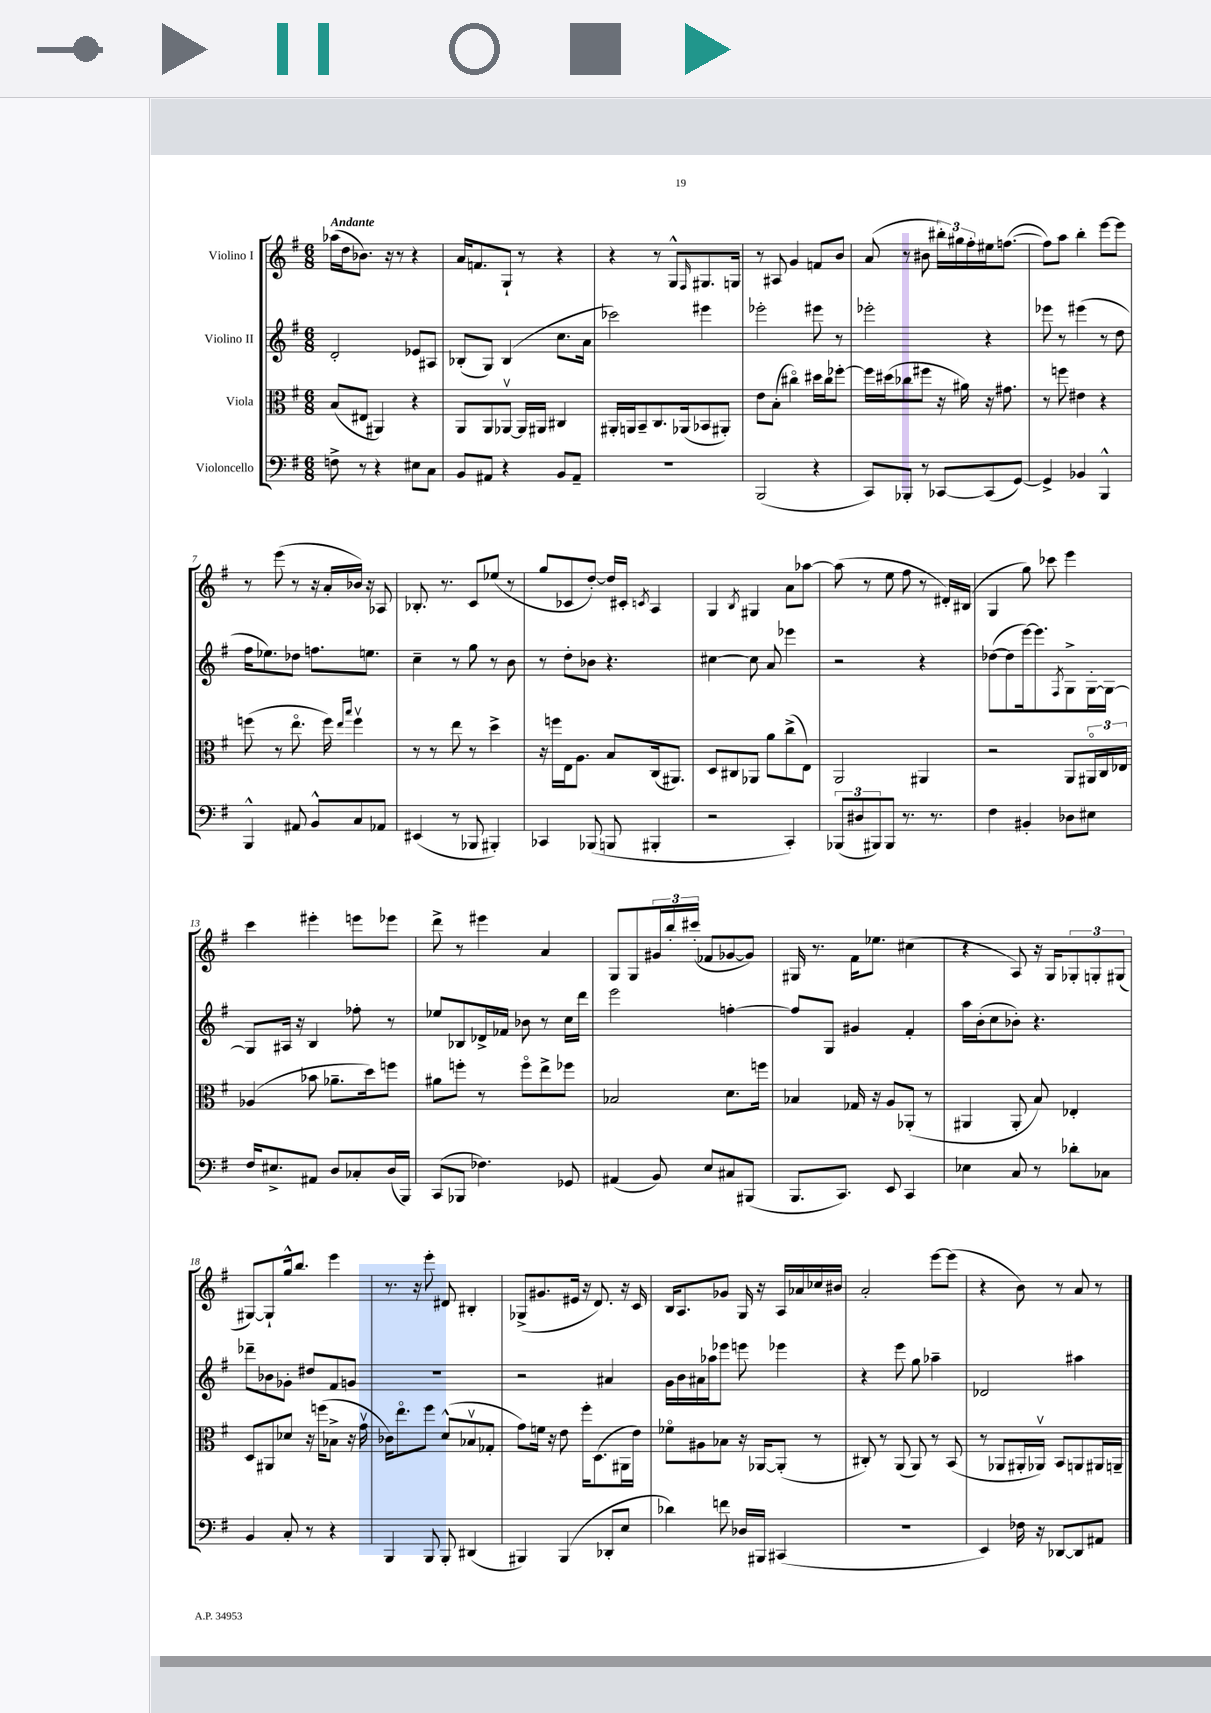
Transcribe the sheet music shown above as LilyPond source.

<<
\new StaffGroup <<
\new Staff = "s0" \with { instrumentName = "Violino I" } {
    \clef treble \key g \major \numericTimeSignature \time 6/8 \tempo "Andante"
    aes''16( d''16 bes'8.) r16 r8 r4 |
    a'16 f'8. g8-! r8 r4 |
    r4 r8 g8-^ \grace { fis16 } gis8. g16 |
    r8 ais8 g'4 f'8 b'8 |
    a'8( r8 bis'8 \tuplet 3/2 { bis''16-.) gis''16 fis''16-. } eis''16 f''8.~( |
    f''8) a''8 b''4-. e'''8~ e'''8 |
    r8 e'''8( r8 r16 a'16-. bes'16) r16 aes8 |
    bes8.-. r8. c'8 ees''8( r8 |
    g''8 ces'8 d''8~-.) d''16 cis'16-. \acciaccatura { c'8 } a4 |
    g4 \acciaccatura { b8 } gis4 a'8 aes''8~ |
    aes''8( r8 e''8 fis''8 r8 dis'16-.) bis16( |
    g4 g''8) ces'''8 e'''4 |
    c'''4 eis'''4-. e'''8 ees'''8 |
    d'''8-> r8 eis'''4 a'4 |
    g8 g8 \tuplet 3/2 { gis'16 b''16-. cis'''16-.( } fes'8 ges'8~ ges'8) |
    gis16 r8. fis'16 ees''8. cis''4( |
    r4 a8) r16 g16 \tuplet 3/2 { ges8-. g8-. gis8( } |
    gis8~) gis8-! g''16-^ b''8. e'''4 |
    r8. r16 e'''8-. dis'8 bis4-. |
    ges8->( gis'8. eis'16 r16 d'8.) r16 c'16 |
    b16 a8. ges'8 g16 r16 a16 aes'16 ces''16 bis'16 |
    a'2-. e'''8~ e'''8( |
    r4 b'8) r8 a'8 r8 \bar "|." |
}
\new Staff = "s1" \with { instrumentName = "Violino II" } {
    \clef treble \key g \major \numericTimeSignature \time 6/8
    d'2-. ees'8 ais8 |
    bes8-.( g8) bes4( c''8. a'16 |
    ces'''2) eis'''4 |
    ees'''2-. eis'''8 r8 |
    ees'''2-. r4 |
    ees'''8 r8 eis'''4( r8 d''8 |
    fis''16 ees''8.) des''8 f''8. e''8. |
    c''4-- r8 g''8 r8 b'8 |
    r8 d''8-. bes'8 r4. |
    cis''4~ cis''8 a'8 ees'''4 |
    r2 r4 |
    des''8~( des''8 e'''16~) e'''8. \acciaccatura { fis8 } g8-> g16~-. g16~ |
    g8 ais16 r16 b4 fes''8-. r8 |
    ees''8 bes8 des'16-> fes'16 bes'8 r8 c''16 d'''16 |
    e'''2 f''4~-. |
    f''8 g8 gis'4 fis'4-. |
    a''16 b'16-.( c''8 bes'8-.) r4. |
    des'''8-- bes'8 ges'8-. dis''8 fis'8 g'8 |
    R2. |
    r2 ais'4 |
    g'16 b'16 ais'16 aes''16 ees'''8 e'''8 ees'''4 |
    r4 e'''8 g''8 aes''4-- |
    des'2 ais''4 \bar "|." |
}
\new Staff = "s2" \with { instrumentName = "Viola" } {
    \clef alto \key g \major \numericTimeSignature \time 6/8
    b8( eis8 ais,4) r4 |
    a,8 a,8 aes,8~\upbow aes,16 ais,16 cis4 |
    ais,16-. a,16 b,8-- c8. aes,16( bes,8 ais,8-.) |
    e'8 b8-.( cis''4\flageolet) dis''16 cis''16 fes''8~-. |
    fes''16 dis''16( ces''8 fis''8 r16 ais'16) r16 gis'8. |
    r8 f''8 eis'4 r4 |
    f''8( r8 e''8.\flageolet f''16) \grace { e''16 b''16 } f''4\upbow |
    r8 r8 e''8 r8 d''4-> |
    r16 f''16 e16 a8. b8 c16( ais,8.) |
    d8 cis8 aes,8 a'8 c''8->( e8) |
    a,2 ais,4 |
    r2 a,8 \tuplet 3/2 { ais,16\flageolet c16 ees16 } |
    aes4( bes'8 aes'8.-- d''16) f''8 |
    ais'8 f''8-. r8 f''8\flageolet e''8-> fes''8 |
    bes2 d'8. f''16 |
    bes4 ges16 r16 a8 aes,8-.( r8 |
    ais,4 ais,8-. b8) ees4-. |
    d8 ais,8 des'8 r16 f''16( bes8-> r16 g'16\upbow |
    ces'16) e''8.\flageolet fis''8 d'8-^( bes8\upbow ges8-. |
    g'8) f'16 r16 e'8 fis''16-. d8.( ais,16 e'16) |
    fes'8\flageolet ais8 bes8 r16 aes,16~ aes,8-.( r8 |
    cis8-.) r8 a,8( a,8) r8 b,8( |
    r8 aes,8 ais,16-. aes,16\upbow) b,8 a,8 ais,16 a,16-- \bar "|." |
}
\new Staff = "s3" \with { instrumentName = "Violoncello" } {
    \clef bass \key g \major \numericTimeSignature \time 6/8
    f8-> r8 r4 eis8 c8 |
    b,8 ais,8 r4 b,8 ais,8-- |
    R2. |
    b,,2( r4 |
    c,8) bes,,8-. r8 ces,8~ ces,8( g,8~) |
    g,4-> bes,4 b,,4-^ |
    b,,4-^ ais,8 b,8-^ c8 aes,8 |
    eis,4( r8 bes,,8 bis,,4-.) |
    ces,4 bes,,8( b,,8 bis,,4-. |
    r2 c,4-.) |
    \tuplet 3/2 { bes,,8( dis8 bis,,8) } bis,,8 r8. r8. |
    fis4 bis,4-. des8 eis8 |
    fis16 eis8.-> ais,8 d8 ces8-. d16( b,,16) |
    c,8( bes,,8 fes4.) ges,8 |
    ais,4( b,8) e8 cis8 bis,,8( |
    b,,8. c,8.) e,8 c,4 |
    ees4 c8 r8 des'8-. ces8 |
    b,4 c8-. r8 r4 |
    b,,4 b,,8 b,,8-. dis,4( |
    bis,,4) bis,,4( des,8-. e8 |
    des'4) f'8 des16 bis,,16 cis,4( |
    R2. |
    e,4) fes16 r16 des,8~ des,8 ais,8 \bar "|." |
}
>>
>>
